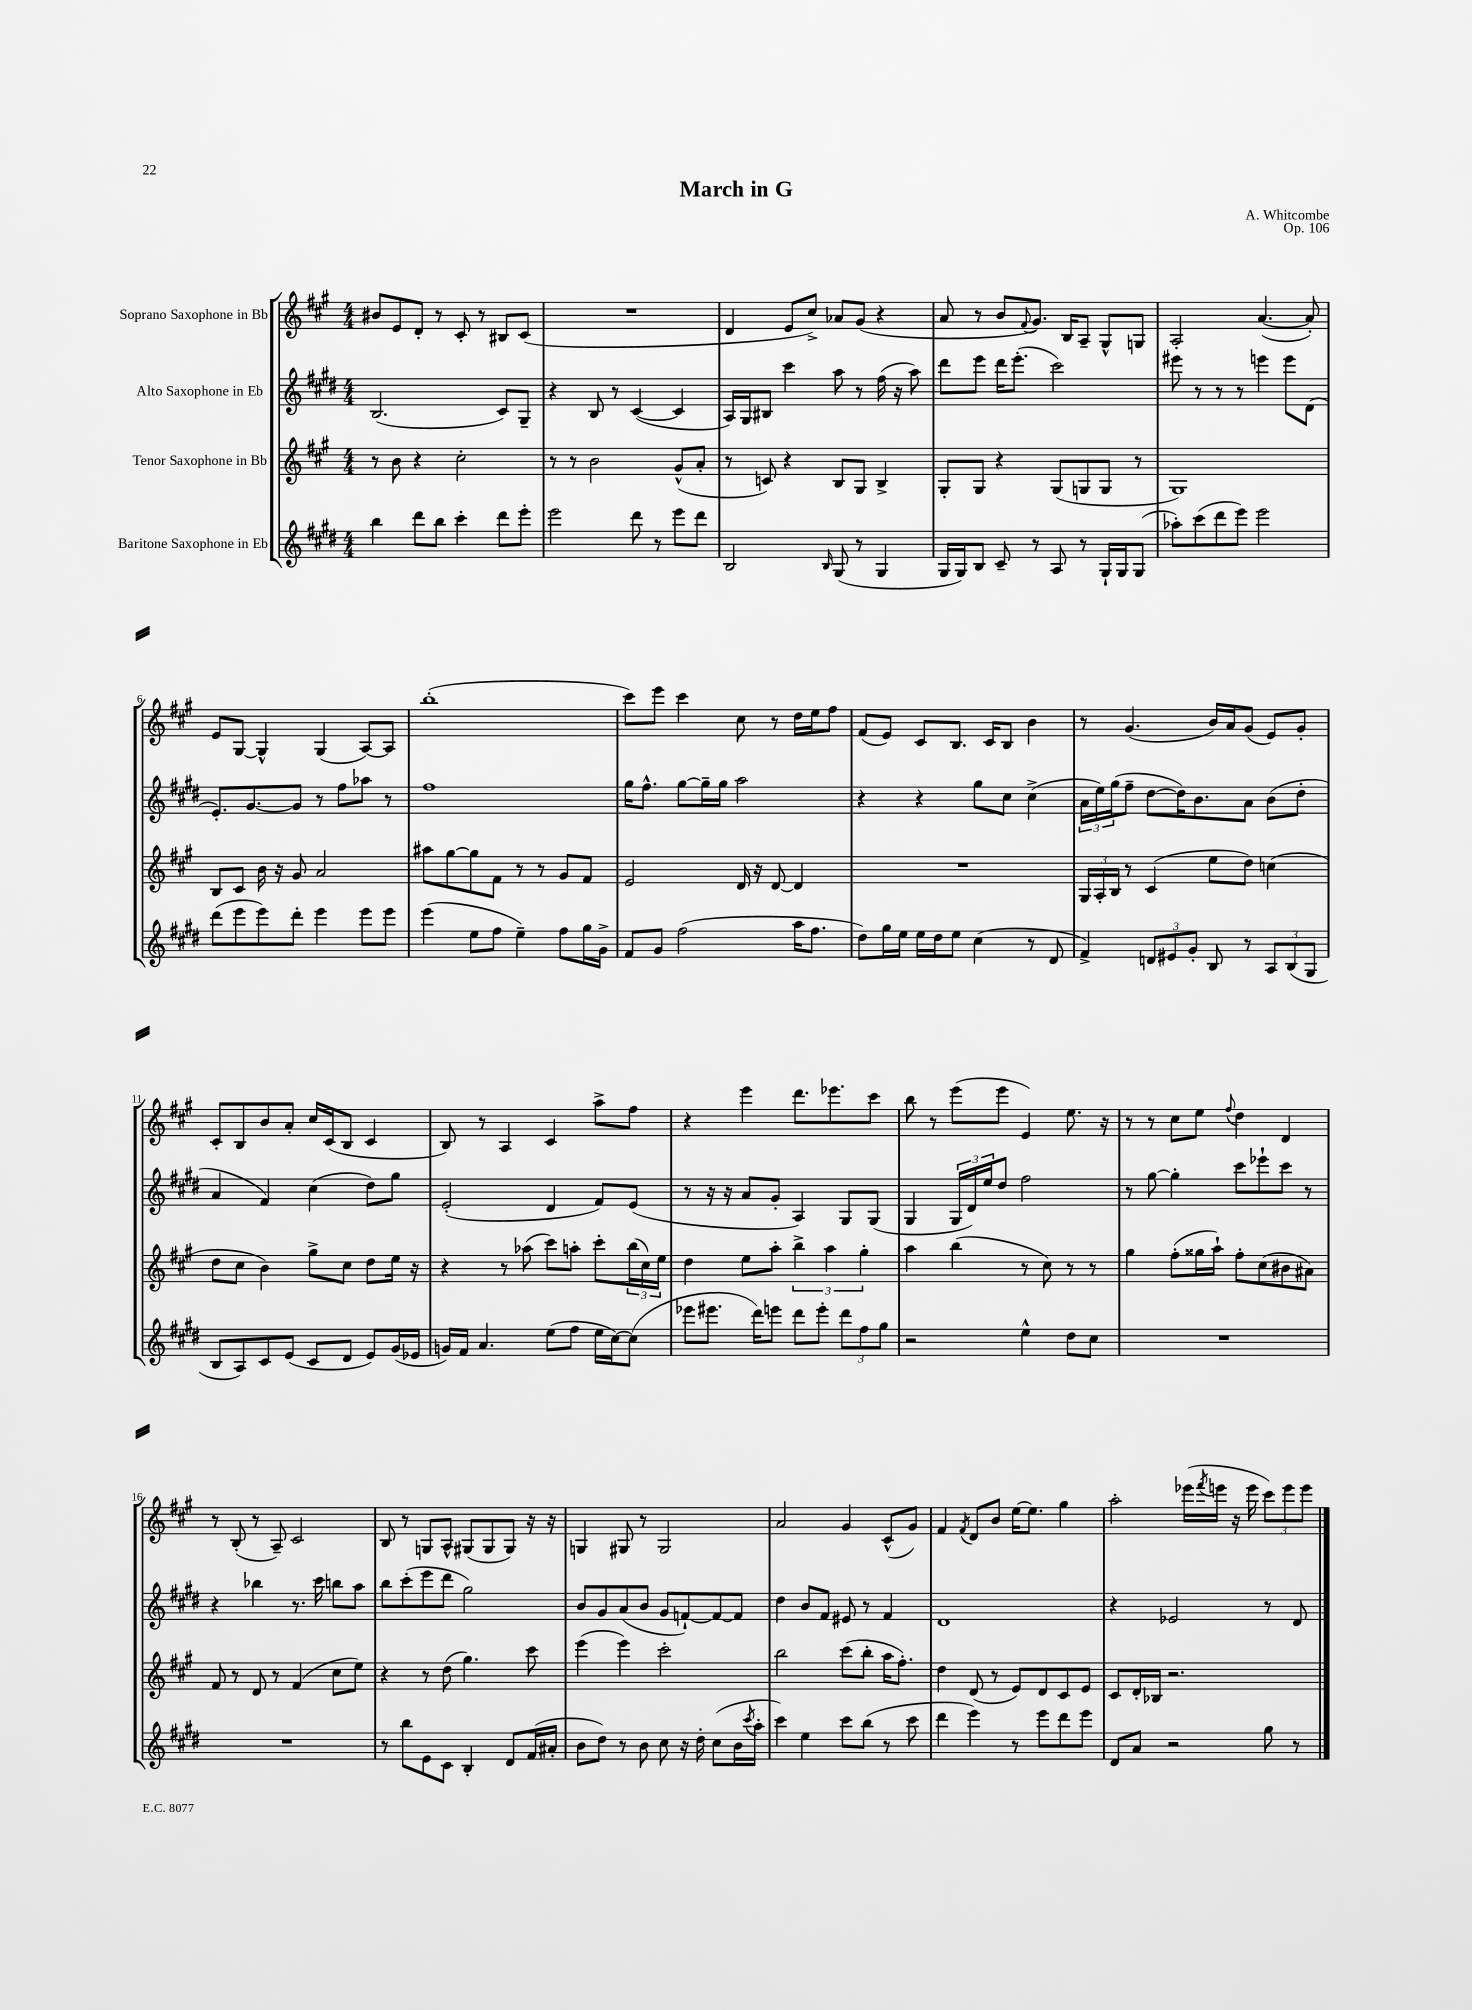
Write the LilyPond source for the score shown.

\header { title = "March in G" composer = "A. Whitcombe" opus = "Op. 106" }
<<
\new StaffGroup <<
\new Staff = "s0" \with { instrumentName = "Soprano Saxophone in Bb" } {
    \clef treble \key a \major \numericTimeSignature \time 4/4
    bis'8 e'8 d'8-. r8 cis'8-. r8 bis8 cis'8( |
    R1 |
    d'4 e'8 cis''8->) aes'8 gis'8( r4 |
    a'8 r8 b'8 \appoggiatura { fis'8 } gis'8.) b16 a8-- gis8-^ g8 |
    a2-. a'4.~( a'8-.) |
    e'8 gis8~ gis4-^ gis4( a8~) a8 |
    b''1-.( |
    cis'''8) e'''8 cis'''4 cis''8 r8 d''16 e''16 fis''8 |
    fis'8( e'8) cis'8 b8. cis'16 b8 b'4 |
    r8 gis'4.( b'16) a'16 gis'8( e'8) gis'8-. |
    cis'8-. b8 b'8 a'8-. cis''16 cis'16( b8 cis'4 |
    b8) r8 a4 cis'4 a''8-> fis''8 |
    r4 e'''4 d'''8. ees'''8. cis'''8 |
    b''8 r8 e'''8( e'''8 e'4) e''8. r16 |
    r8 r8 cis''8 e''8 \appoggiatura { fis''8 } d''4 d'4 |
    r8 b8-.( r8 a8--) cis'2 |
    b8 r8 g8 a8-^ gis8( gis8 gis8) r16 r16 |
    g4 gis8 r8 gis2 |
    a'2 gis'4 cis'8-^( gis'8) |
    fis'4 \acciaccatura { fis'8 } d'8 b'8 e''16~ e''8. gis''4 |
    a''2-. ees'''16( \acciaccatura { fis'''8 } e'''16 r16 e'''16 \tuplet 3/2 { cis'''8) e'''8 e'''8 } \bar "|." |
}
\new Staff = "s1" \with { instrumentName = "Alto Saxophone in Eb" } {
    \clef treble \key e \major \numericTimeSignature \time 4/4
    b2.( cis'8) gis8-- |
    r4 b8 r8 cis'4~( cis'4 |
    a16) gis16 bis8 cis'''4 a''8 r8 fis''16( r16 a''8) |
    dis'''8 e'''8 dis'''16 e'''8.-.( cis'''2) |
    eis'''8 r8 r8 r8 e'''4 e'''8 dis'8( |
    e'8.-.) gis'8.~ gis'8 r8 fis''8 aes''8 r8 |
    fis''1 |
    gis''16 fis''8.-^ gis''8~ gis''16-- gis''16 a''2 |
    r4 r4 gis''8 cis''8 cis''4->( |
    \tuplet 3/2 { a'16 e''16) gis''16( } fis''8-- dis''8~ dis''16) b'8. a'8 b'8( dis''8-. |
    a'4 fis'4) cis''4( dis''8) gis''8 |
    e'2-.( dis'4 fis'8) e'8( |
    r8 r16 r16 a'8 gis'8-. a4) gis8 gis8( |
    gis4 \tuplet 3/2 { gis16 dis'16) e''16 } dis''8 fis''2 |
    r8 gis''8~ gis''4-. cis'''8 ees'''8-! cis'''8 r8 |
    r4 bes''4 r8. cis'''16 b''8 a''8 |
    b''8 cis'''8-.( e'''8 dis'''8 gis''2) |
    b'8 gis'8 a'8( b'8 gis'8 f'8~-!) f'8~ f'8 |
    dis''4 b'8 fis'8 eis'8 r8 fis'4 |
    dis'1 |
    r4 ees'2 r8 dis'8 \bar "|." |
}
\new Staff = "s2" \with { instrumentName = "Tenor Saxophone in Bb" } {
    \clef treble \key a \major \numericTimeSignature \time 4/4
    r8 b'8 r4 cis''2-. |
    r8 r8 b'2 gis'8-^( a'8-. |
    r8 c'8) r4 b8 gis8 b4-> |
    gis8-. gis8 r4 gis8( g8 g8 r8 |
    gis1) |
    b8 cis'8 b'16 r16 gis'8 a'2 |
    ais''8 gis''8~ gis''8 fis'8 r8 r8 gis'8 fis'8 |
    e'2 d'16 r16 d'8~ d'4 |
    R1 |
    \tuplet 3/2 { gis16 a16-. b16 } r8 cis'4( e''8 d''8) c''4( |
    d''8 cis''8 b'4) gis''8-> cis''8 d''8 e''16 r16 |
    r4 r8 aes''8( cis'''8) a''8-. cis'''8-. \tuplet 3/2 { b''16( cis''16) e''16 } |
    d''4 e''8 a''8-. \tuplet 3/2 { b''4-> a''4 gis''4-. } |
    a''4 b''4( r8 cis''8) r8 r8 |
    gis''4 fis''8-.( gisis''16 a''16-!) fis''8-. cis''8( bis'8 ais'8) |
    fis'8 r8 d'8 r8 fis'4( cis''8 e''8) |
    r4 r8 d''8( gis''4.) cis'''8 |
    e'''4( e'''4) cis'''2-. |
    b''2 cis'''8( b''8-. a''16 fis''8.-.) |
    d''4 d'8( r8 e'8) d'8 cis'8 e'8 |
    cis'8 d'16-. bes16 r2. \bar "|." |
}
\new Staff = "s3" \with { instrumentName = "Baritone Saxophone in Eb" } {
    \clef treble \key e \major \numericTimeSignature \time 4/4
    b''4 dis'''8 b''8 cis'''4-. dis'''8 e'''8-. |
    e'''2 dis'''8 r8 e'''8 dis'''8 |
    b2 \grace { b16 } gis8( r8 gis4 |
    gis16 gis16) b8 cis'8-- r8 a8 r8 gis16-! gis16 gis8( |
    aes''8-.) cis'''8( dis'''8 e'''8) e'''2 |
    dis'''8( e'''8 e'''8) dis'''8-. e'''4 e'''8 e'''8 |
    e'''4( e''8 fis''8 e''4--) fis''8 gis''16 gis'16-> |
    fis'8 gis'8 fis''2( a''16 fis''8. |
    dis''8) gis''16 e''16 e''16 dis''16 e''8 cis''4( r8 dis'8 |
    fis'4->) \tuplet 3/2 { d'8 eis'8 gis'8-. } b8 r8 \tuplet 3/2 { a8 b8( gis8 } |
    b8 a8) cis'8 e'8( cis'8 dis'8 e'8) gis'16( ees'16 |
    g'16) fis'16 a'4. e''8( fis''8 e''16 cis''16~) cis''8( |
    ees'''8 eis'''8. dis'''16) e'''8 dis'''8 e'''8-. \tuplet 3/2 { dis'''8 fis''8 gis''8 } |
    r2 e''4-^ dis''8 cis''8 |
    R1 |
    R1 |
    r8 b''8 e'8 cis'8 b4-. dis'8 fis'16( ais'16-. |
    b'8 dis''8) r8 b'8 cis''8 r16 dis''16-. cis''8( b'16 \acciaccatura { cis'''8 } a''16-. |
    cis'''4) e''4 cis'''8 b''8( r8 cis'''8 |
    dis'''4 e'''4) r8 e'''8 dis'''8 e'''8 |
    dis'8 a'8 r2 gis''8 r8 \bar "|." |
}
>>
>>
